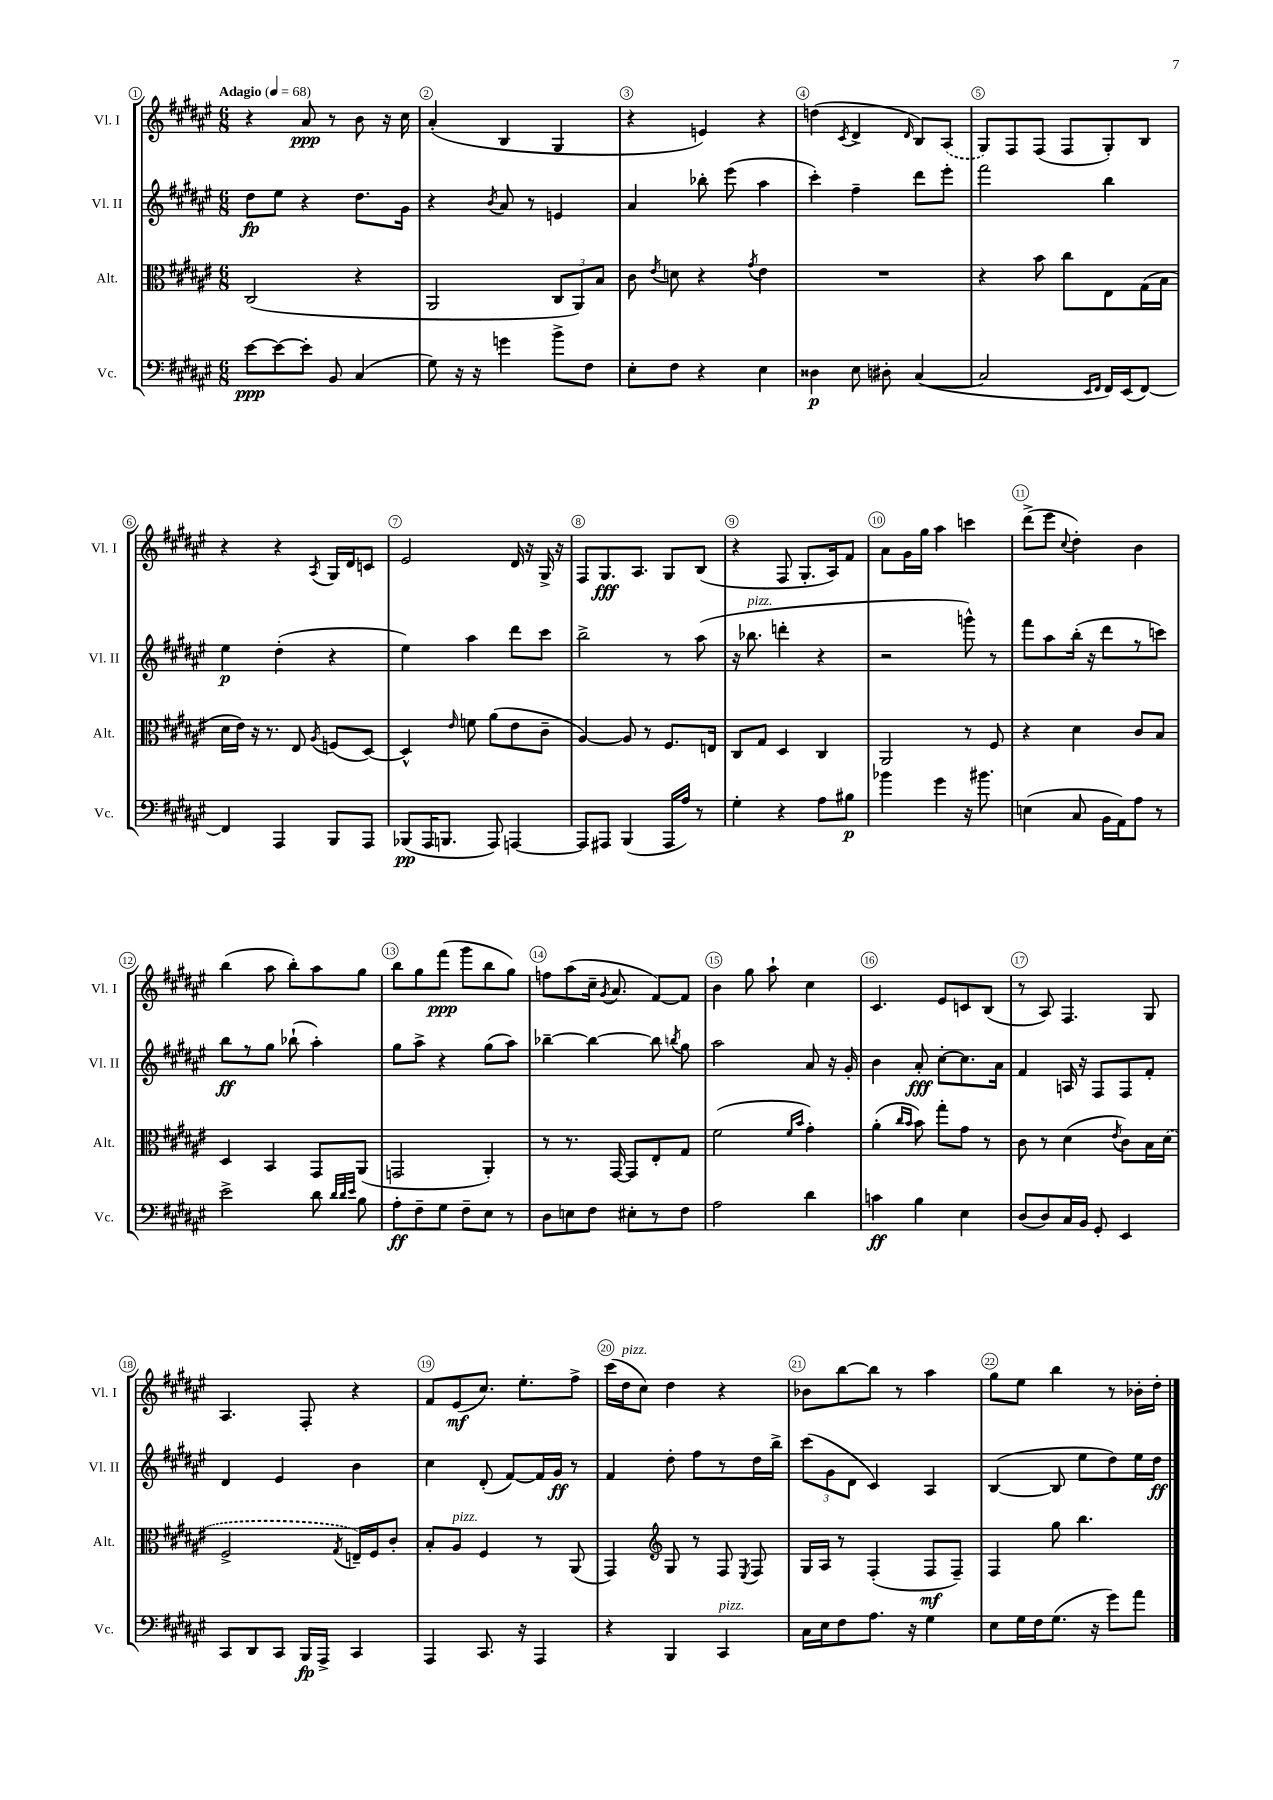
<<
\new StaffGroup <<
\new Staff = "s0" \with { instrumentName = "Vl. I" shortInstrumentName = "Vl. I" } {
    \clef treble \key fis \major \numericTimeSignature \time 6/8 \tempo "Adagio" 4 = 68
    \autoBeamOff r4 ais'8\ppp r8 b'8 r16 cis''16 |
    ais'4-.( b4 gis4 |
    r4 e'4) r4 |
    d''4( \acciaccatura { cis'8 } dis'4-> \grace { dis'16 } b8[) \once \slurDashed ais8]( |
    gis8[) fis8 fis8]( fis8[ gis8-.) b8] |
    r4 r4 \acciaccatura { ais8 } gis16[ dis'16 c'8] |
    eis'2 dis'16 r16 gis16-> r16 |
    fis8[ gis8.\fff ais8.] gis8[ b8]( |
    r4 fis8 gis8.[-. ais16) fis'8] |
    ais'8[ gis'16 gis''16] ais''4 c'''4 |
    dis'''8[->( eis'''8] \appoggiatura { cis''8 } dis''4-.) b'4 |
    b''4( ais''8 b''8[-.) ais''8 gis''8] |
    b''8[ gis''8 fis'''8]\ppp( gis'''8[ b''8 gis''8]) |
    f''8[ ais''8( cis''16]-- \acciaccatura { gis'8 } ais'8. fis'8[~) fis'8] |
    b'4 gis''8 ais''8-! cis''4 |
    cis'4. eis'8[ c'8 b8]( |
    r8 ais8) fis4. gis8 |
    ais4. fis8-. r4 |
    fis'8[ eis'8\mf( cis''8.]) eis''8.[-. fis''8]-> |
    cis'''16[( dis''16^\markup { \italic "pizz." } cis''8]) dis''4 r4 |
    bes'8[ b''8~ b''8] r8 ais''4 |
    gis''8[ eis''8] b''4 r8 bes'16[-. dis''16]-. \bar "|." |
}
\new Staff = "s1" \with { instrumentName = "Vl. II" shortInstrumentName = "Vl. II" } {
    \clef treble \key fis \major \numericTimeSignature \time 6/8
    \autoBeamOff dis''8[\fp eis''8] r4 dis''8.[ gis'16] |
    r4 \acciaccatura { b'8 } ais'8 r8 e'4 |
    ais'4 bes''8-. eis'''8( ais''4 |
    cis'''4-.) fis''4-- dis'''8[ eis'''8]-. |
    fis'''2 b''4 |
    eis''4\p dis''4-.( r4 |
    eis''4) ais''4 dis'''8[ cis'''8] |
    b''2-> r8 ais''8( |
    r16 bes''8.^\markup { \italic "pizz." } d'''4-. r4 |
    r2 g'''8-^) r8 |
    fis'''8[ ais''8 b''16]-.( r16 dis'''8[ r8 c'''8]) |
    b''8[\ff r8 gis''8] bes''8-!( ais''4-.) |
    gis''8[ ais''8]-> r4 gis''8[( ais''8]) |
    bes''4~-- bes''4~ bes''8 \acciaccatura { b''8 } gis''8 |
    ais''2 ais'8 r16 gis'16-. |
    b'4 ais'8-.\fff cis''8[~-. cis''8. ais'16] |
    fis'4 a16 r16 fis8[ fis8 fis'8]-. |
    dis'4 eis'4 b'4 |
    cis''4 dis'8-.( fis'8[~) fis'16 gis'16]\ff r8 |
    fis'4 dis''8-. fis''8[ r8 dis''16 b''16]-> |
    \tuplet 3/2 { cis'''8[( gis'8 dis'8] } cis'4) ais4 |
    b4~( b8 eis''8[ dis''8) eis''16 dis''16]\ff \bar "|." |
}
\new Staff = "s2" \with { instrumentName = "Alt." shortInstrumentName = "Alt." } {
    \clef alto \key fis \major \numericTimeSignature \time 6/8
    \autoBeamOff cis2( r4 |
    ais,2 \tuplet 3/2 { cis8[ ais,8) b8] } |
    cis'8 \acciaccatura { eis'8 } d'8 r4 \acciaccatura { gis'8 } eis'4 |
    R2. |
    r4 b'8 cis''8[ eis8 gis16( b16] |
    dis'16[ eis'16]) r16 r8. eis8 \acciaccatura { ais8 } f8[( dis8]~) |
    dis4-^ \grace { eis'16 } f'8 ais'8[( eis'8 cis'8]-- |
    ais4~) ais8 r8 fis8.[ e16] |
    cis8[ gis8] dis4 cis4 |
    ais,2 r8 fis8 |
    r4 dis'4 cis'8[ b8] |
    dis4 b,4 gis,8[ ais,8]( |
    g,2 ais,4-.) |
    r8 r8. gis,16~ gis,8[ eis8-. gis8] |
    fis'2( \grace { fis'16[ b'16] } gis'4-.) |
    ais'4-.( \grace { cis''16[ b'16] } b'8) gis''8[-. gis'8] r8 |
    cis'8 r8 dis'4( \acciaccatura { eis'8 } cis'8[) b16 \once \slurDashed dis'16]( |
    fis2-> \acciaccatura { gis8 } e16[--) fis16 cis'8]-. |
    b8[-. ais8]^\markup { \italic "pizz." } fis4 r8 ais,8( |
    gis,4) \clef treble gis8 r8 fis8 \acciaccatura { eis8 } fis8 |
    gis16[ ais16] r8 fis4-.( fis8[\mf fis8]--) |
    fis4 gis''8 b''4. \bar "|." |
}
\new Staff = "s3" \with { instrumentName = "Vc." shortInstrumentName = "Vc." } {
    \clef bass \key fis \major \numericTimeSignature \time 6/8
    \autoBeamOff eis'8[~\ppp eis'8~ eis'8]-. b,8 cis4( |
    gis8) r16 r16 g'4 b'8[-> fis8] |
    eis8[-. fis8] r4 eis4 |
    disis4\p eis8 dis8-. cis4~( |
    cis2 \grace { eis,16[ fis,16] } fis,16[) eis,16( fis,8]~) |
    fis,4 ais,,4 b,,8[ ais,,8] |
    bes,,8[\pp( ais,,16 b,,8.] ais,,8) a,,4~ |
    a,,8[ ais,,8] b,,4( ais,,16[ ais16]) r8 |
    gis4-. r4 ais8[ bis8]\p |
    bes'4 gis'4 r16 bis'8. |
    e4( cis8 b,16[ ais,16) ais8] r8 |
    eis'2-> dis'8 \grace { dis'32[ dis'32 eis'32] } b8 |
    ais8[-.\ff fis8-- gis8] fis8[-- eis8] r8 |
    dis8[ e8 fis8] eis8[-. r8 fis8] |
    ais2 dis'4 |
    c'4\ff b4 eis4 |
    dis8[( dis8) cis16 b,16] gis,8-. eis,4 |
    cis,8[ dis,8 cis,8] b,,16[\fp ais,,16]-> cis,4 |
    ais,,4 cis,8. r16 ais,,4 |
    r4 b,,4 cis,4^\markup { \italic "pizz." } |
    cis16[ eis16 fis8 ais8.] r16 gis4 |
    eis8[ gis16 fis16 gis8.]( r16 gis'8[) ais'8] \bar "|." |
}
>>
>>
\layout { \context { \Score \override BarNumber.break-visibility = ##(#f #t #t) barNumberVisibility = #all-bar-numbers-visible \override BarNumber.stencil = #(make-stencil-circler 0.1 0.3 ly:text-interface::print) } }
